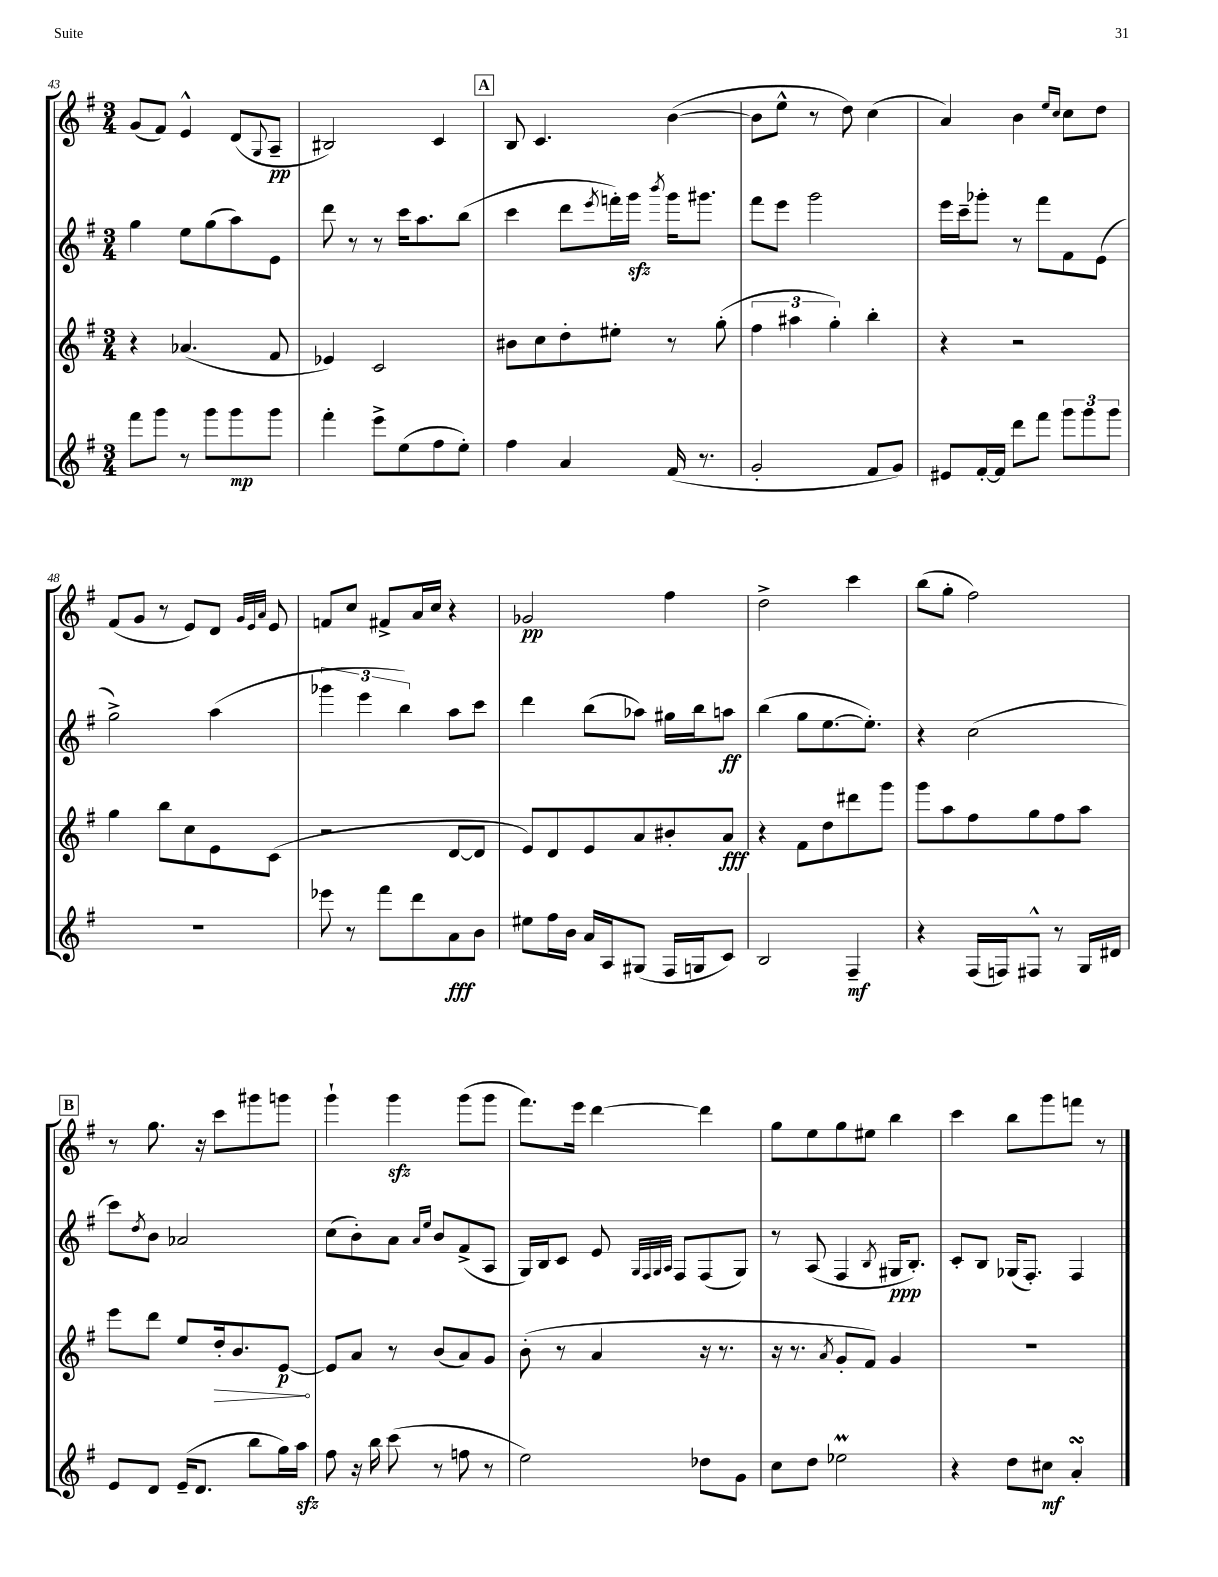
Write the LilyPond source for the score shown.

<<
\new StaffGroup <<
\new Staff = "s0" {
    \clef treble \key g \major \numericTimeSignature \time 3/4
    g'8( fis'8) e'4-^ d'8( \appoggiatura { g8 } a8--\pp |
    bis2) c'4 |
    \mark \markup { \box "A" } b8 c'4. b'4~( |
    b'8 e''8-^ r8 d''8) c''4( |
    a'4) b'4 \grace { e''16 c''16 } c''8 d''8 |
    fis'8( g'8 r8 e'8) d'8 \grace { g'32 e'32 a'32 } e'8 |
    f'8 c''8 fis'8-> a'16 c''16 r4 |
    ges'2\pp fis''4 |
    d''2-> c'''4 |
    b''8( g''8-. fis''2) |
    \mark \markup { \box "B" } r8 g''8. r16 c'''8 gis'''8 g'''8 |
    g'''4-! g'''4\sfz g'''8( g'''8 |
    fis'''8.) e'''16 d'''4~ d'''4 |
    g''8 e''8 g''8 eis''8 b''4 |
    c'''4 b''8 g'''8 f'''8 r8 \bar "|." |
}
\new Staff = "s1" {
    \clef treble \key g \major \numericTimeSignature \time 3/4
    g''4 e''8 g''8( a''8) e'8 |
    d'''8 r8 r8 c'''16 a''8. b''8( |
    \mark \markup { \box "A" } c'''4 d'''8 \acciaccatura { e'''8 } f'''16-.) g'''16\sfz \acciaccatura { b'''8 } g'''16 gis'''8. |
    fis'''8 e'''8 g'''2 |
    e'''16 c'''16-- ges'''8-. r8 fis'''8 fis'8 e'8( |
    g''2->) a''4( |
    \tuplet 3/2 { ges'''4 e'''4 b''4) } a''8 c'''8 |
    d'''4 b''8( aes''8) gis''16 b''16 a''8\ff |
    b''4( g''8 e''8.~ e''8.-.) |
    r4 c''2( |
    \mark \markup { \box "B" } c'''8) \acciaccatura { d''8 } b'8 aes'2 |
    c''8( b'8-.) a'8 \grace { a'16 e''16 } b'8 fis'8->( a8 |
    g16) b16 c'8 e'8 \grace { g32 fis32 g32 a32 } fis8 fis8( g8) |
    r8 a8( fis4 \acciaccatura { b8 } gis16\ppp b8.-.) |
    c'8-. b8 ges16( fis8.-.) fis4 \bar "|." |
}
\new Staff = "s2" {
    \clef treble \key g \major \numericTimeSignature \time 3/4
    r4 aes'4.( fis'8 |
    ees'4) c'2 |
    \mark \markup { \box "A" } bis'8 c''8 d''8-. eis''8-. r8 g''8-.( |
    \tuplet 3/2 { fis''4 ais''4 g''4-.) } b''4-. |
    r4 r2 |
    g''4 b''8 c''8 e'8 c'8( |
    r2 d'8~ d'8 |
    e'8) d'8 e'8 a'8 bis'8-. a'8\fff |
    r4 fis'8 d''8 dis'''8 g'''8 |
    g'''8 a''8 fis''8 g''8 fis''8 a''8 |
    \mark \markup { \box "B" } e'''8 d'''8 e''8 \once \override Hairpin.circled-tip = ##t d''16-.\> b'8. e'8~\p\! |
    e'8 a'8 r8 b'8( a'8) g'8 |
    b'8-.( r8 a'4 r16 r8. |
    r16 r8. \acciaccatura { a'8 } g'8-. fis'8) g'4 |
    R2. \bar "|." |
}
\new Staff = "s3" {
    \clef treble \key g \major \numericTimeSignature \time 3/4
    fis'''8 g'''8 r8 g'''8 g'''8\mp g'''8 |
    fis'''4-. e'''8-> e''8( fis''8 e''8-.) |
    \mark \markup { \box "A" } fis''4 a'4 fis'16( r8. |
    g'2-. fis'8 g'8) |
    eis'8 fis'16~-. fis'16 d'''8 fis'''8 \tuplet 3/2 { g'''8 g'''8 g'''8 } |
    R2. |
    ees'''8 r8 fis'''8 d'''8 a'8\fff b'8 |
    eis''8 fis''16 b'16 a'16 a16 gis8( fis16 g16 c'8) |
    b2 fis4--\mf |
    r4 fis16( f16) fis8-^ r8 g16 dis'16 |
    \mark \markup { \box "B" } e'8 d'8 e'16--( d'8. b''8 g''16) a''16\sfz |
    fis''8 r16 b''16 c'''8( r8 f''8 r8 |
    e''2) des''8 g'8 |
    c''8 d''8 ees''2\prall |
    r4 d''8 cis''8\mf a'4-.\turn \bar "|." |
}
>>
>>
\layout { \context { \Score currentBarNumber = #43 } }
